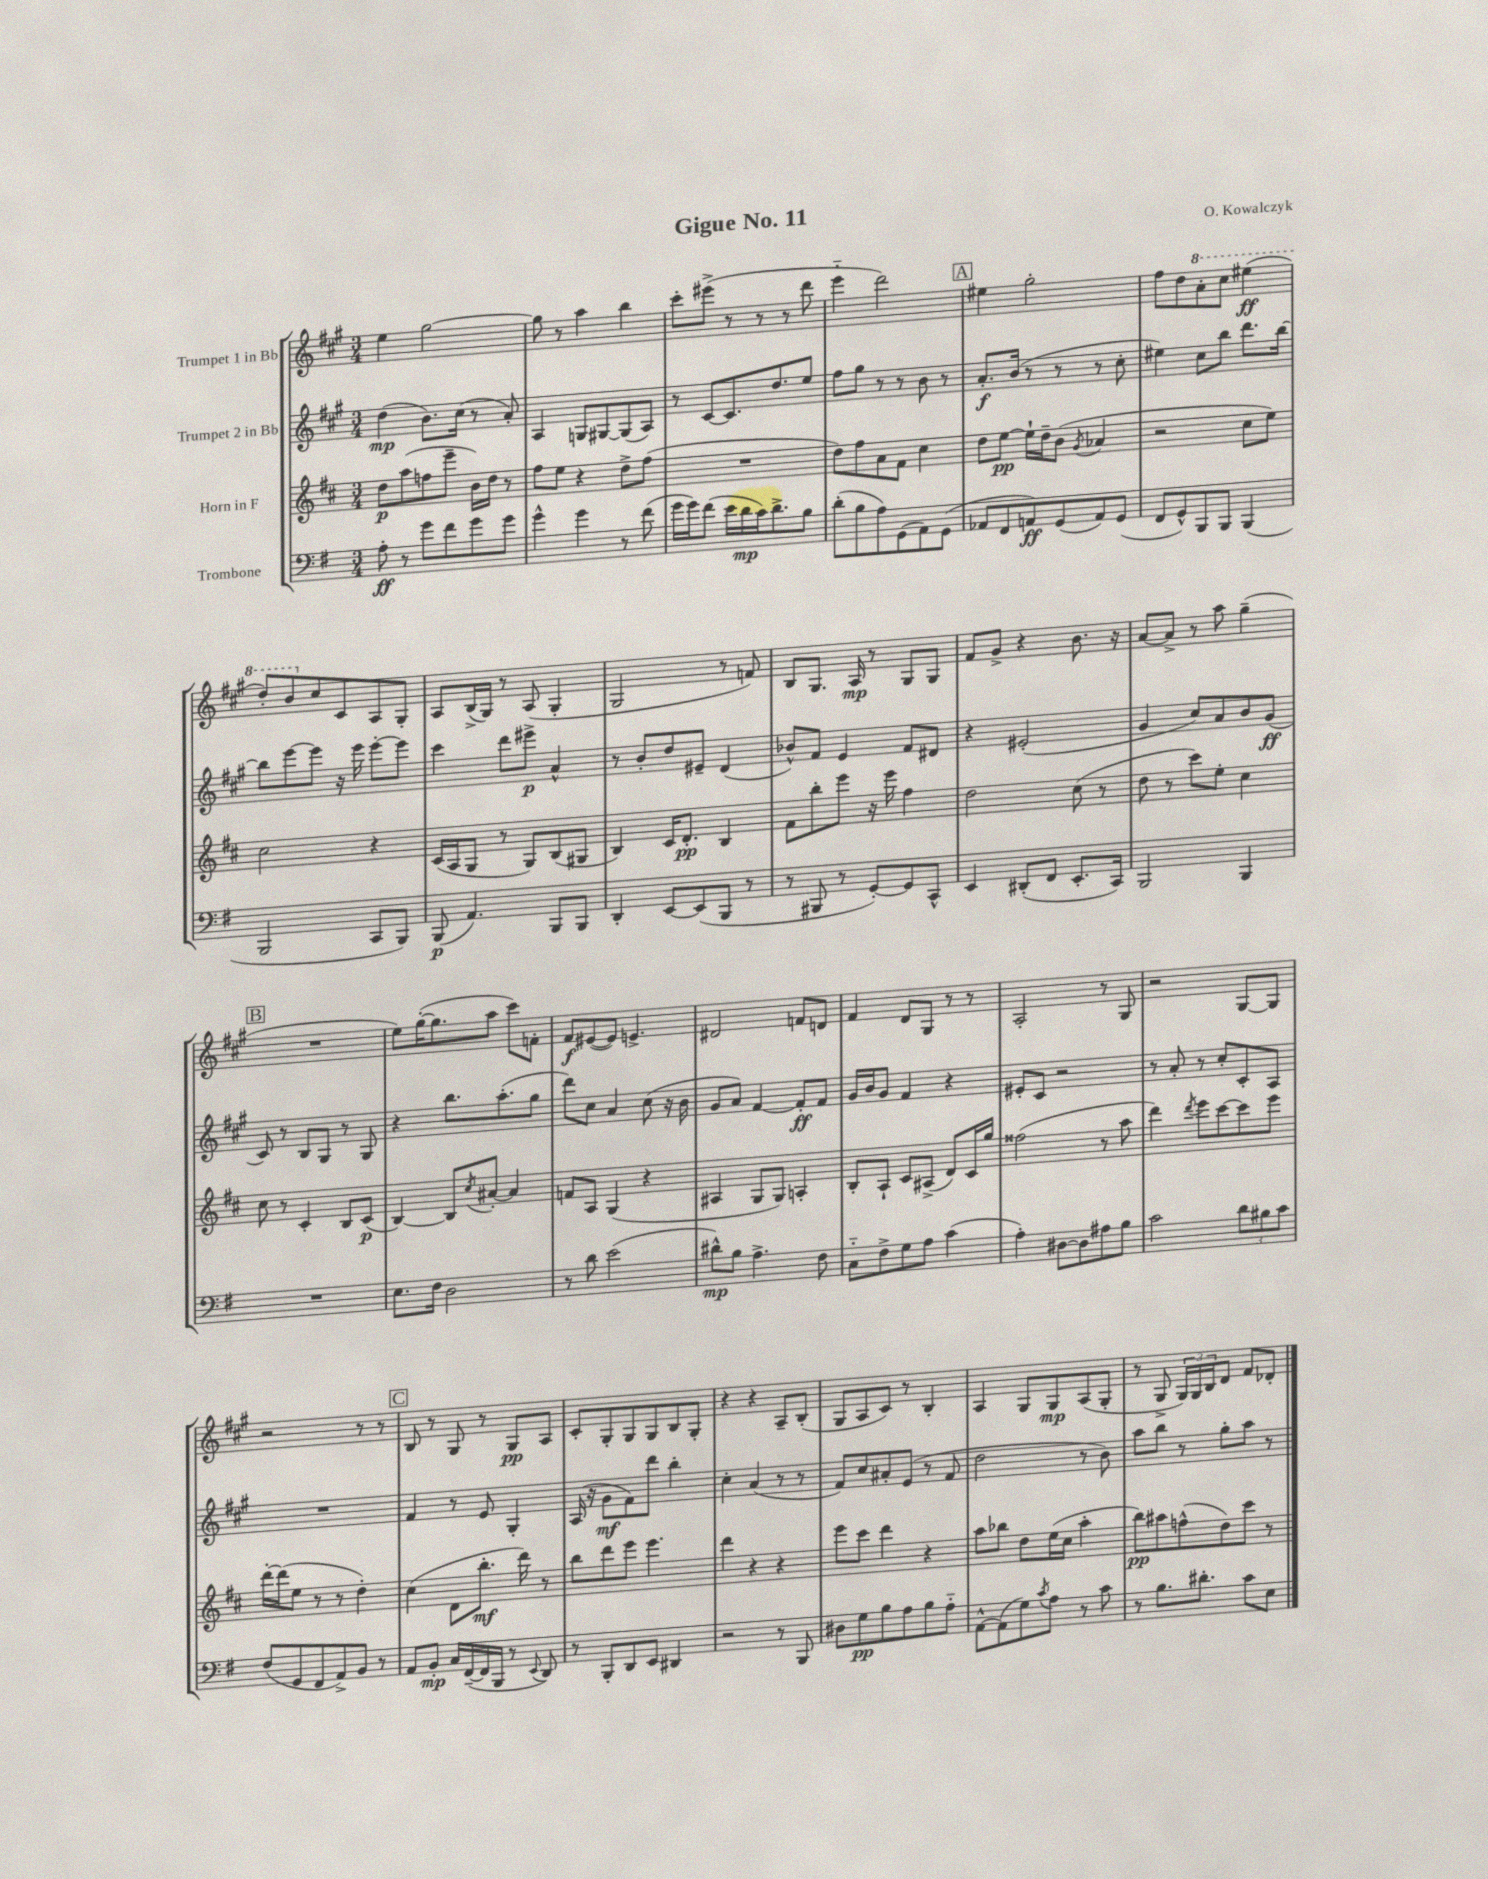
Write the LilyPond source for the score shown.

\header { title = "Gigue No. 11" composer = "O. Kowalczyk" }
<<
\new StaffGroup <<
\new Staff = "s0" \with { instrumentName = "Trumpet 1 in Bb" } {
    \clef treble \key a \major \numericTimeSignature \time 3/4
    e''4 gis''2~ |
    gis''8 r8 a''4 b''4 |
    cis'''8-. eis'''8->( r8 r8 r8 d'''8 |
    e'''4-_ d'''2) |
    \mark \markup { \box "A" } eis''4 gis''2-. |
    fis''8 d''8 \ottava #1 a''8-. cis'''8 eis'''4\ff( |
    d'''8-.) b''8 \ottava #0 cis''8 cis'8 a8 gis8-. |
    a8 b16->( gis16) r8 a8( gis4-. |
    gis2 r8 f'8) |
    b8 gis8. a16\mp r8 gis8 gis8 |
    fis'8 gis'8-> r4 b'8. r16 |
    a'8~ a'8-> r8 a''8 gis''4--( |
    \mark \markup { \box "B" } R2. |
    e''8) gis''16~-.( gis''8. a''8 cis'''8) f'8-. |
    fis'8\f eis'8~( eis'8) e'4.-> |
    dis'2 f'8 d'8 |
    fis'4 d'8 gis8 r8 r8 |
    a2-. r8 gis8 |
    r2 gis8~ gis8 |
    r2 r8 r8 |
    \mark \markup { \box "C" } b8 r8 gis8 r8 gis8\pp a8 |
    cis'8-. gis8-. gis8 gis8 b8 gis8-. |
    r4 r4 a8-- b8-.( |
    gis8 a8 cis'8) r8 b4-. |
    a4 gis8 gis8\mp a8( gis8-. |
    r8 gis8-> \tuplet 3/2 { gis16) gis16 b16 } d'8 fis'8 des'8-. \bar "|." |
}
\new Staff = "s1" \with { instrumentName = "Trumpet 2 in Bb" } {
    \clef treble \key a \major \numericTimeSignature \time 3/4
    d''4\mp( b'8.) cis''16( r8 a'8-.) |
    a4 g8 gis8~ gis8( a8) |
    r8 cis'8~ cis'8. d''8. e''8 |
    fis''8 gis''8 r8 r8 b'8 r8 |
    \mark \markup { \box "A" } a'8.-.\f b'16( r8 r8 r8 cis''8-. |
    eis''4) cis''8 b''8 d'''8. b''16~ |
    b''8 e'''8~ e'''8 r16 e'''16 e'''8~-. e'''8 |
    cis'''4 d'''8 eis'''8->\p a'4-^ |
    r8 b'8-. d''8 eis'8-- d'4( |
    bes'8-^) fis'8 e'4 fis'8 dis'8 |
    r4 eis'2-.( |
    gis'4 cis''8) a'8 b'8 gis'8\ff( |
    \mark \markup { \box "B" } cis'8) r8 b8 gis8 r8 gis8 |
    r4 b''8. a''8.-.( gis''8 |
    d'''8) cis''8 a'4 cis''8( r16 b'16 |
    gis'8 a'8) fis'4~ fis'8-.\ff fis'8 |
    gis'16 b'16 gis'8 fis'4 r4 |
    eis'8-. cis'8 r2 |
    r8 a'8-. r8 cis''8-. cis'8-. a8 |
    R2. |
    \mark \markup { \box "C" } fis'4 r8 e'8 gis4-. |
    a16( r16 gis'8\mf fis'8) d'''8 b''4-. |
    cis''4-. a'4( r8 r8 |
    fis'8) cis''8 ais'8-. e'8( r8 fis'8 |
    d''2 r8 b'8) |
    a''8 b''8 r8 gis''8-. a''8 r8 \bar "|." |
}
\new Staff = "s2" \with { instrumentName = "Horn in F" } {
    \clef treble \key d \major \numericTimeSignature \time 3/4
    d''8\p a''8( f''8 e'''8-- b'16) d''16 r8 |
    fis''8 e''8 r4 d''8-> fis''8( |
    R2. |
    d''8) fis''8 a'8 fis'8 cis''4 |
    \mark \markup { \box "A" } d''8 e''8~\pp e''16-! d''16-- b'8( \acciaccatura { g'8 } aes'4 |
    r2 cis''8 e''8) |
    cis''2 r4 |
    cis'16( a16 g8 r8 g8) b8( gis8 |
    b4) cis'16 d'8.-.\pp b4 |
    fis'8 b''8-. e'''8 r16 e'''16 fis''4 |
    d''2 cis''8( r8 |
    d''8 r8 cis'''8) e''8-. cis''4 |
    \mark \markup { \box "B" } cis''8 r8 cis'4-. b8 cis'8\p( |
    b4~) b8 \acciaccatura { cis''8 } ais'8~-. ais'4 |
    f'8 a8 g4( r4 |
    ais4 g8 g8) a4-. |
    b8-. a8-! cis'8 ais8->( d'8) cis'16 g''16 |
    fisis''2( r8 a''8 |
    d'''4) \acciaccatura { d'''8 } e'''8 cis'''8~ cis'''8 e'''8 |
    d'''16~-. d'''16( e''8 r8 r8 d''4-.) |
    \mark \markup { \box "C" } cis''4( d'8 b''8.-.\mf d'''16) r8 |
    b''8 d'''8 e'''8 e'''4. |
    d'''4 r4 r4 |
    e'''8 cis'''8 d'''4 r4 |
    a''8 bes''8 d''8 e''16( cis''16 a''4-. |
    b''8\pp) ais''8 f''8-^( d''8) cis'''8 r8 \bar "|." |
}
\new Staff = "s3" \with { instrumentName = "Trombone" } {
    \clef bass \key g \major \numericTimeSignature \time 3/4
    a8-.\ff r8 g'8 fis'8 g'8 g'8 |
    g'4-^ g'4 r8 fis'8( |
    g'16 g'16) fis'8( e'16 d'16\mp c'16) d'8.-> b8 |
    d'8-.( b8 a8) g,8( a,8) g,8( |
    \mark \markup { \box "A" } aes,8 fis,8 a,8\ff) g,8( a,8) g,8( |
    fis,8 g,8-^) b,,8 b,,8 b,,4( |
    b,,2 c,8 b,,8) |
    b,,8\p( a,4.) b,,8 b,,8 |
    d,4-. e,8~ e,8( b,,8 r8 |
    r8 bis,,8 r8 g,8~-.) g,8 c,8-^ |
    e,4 dis,8-.( fis,8 e,8.-. c,16) |
    b,,2 b,,4 |
    \mark \markup { \box "B" } R2. |
    e8. fis16 d2 |
    r8 d'8 e'2( |
    dis'8-^\mp) b8 a4.-> fis8 |
    c8-_ fis8-> g8 a8 c'4( |
    a4-.) dis8~ dis8 ais8 b8 |
    c'2 \tuplet 3/2 { d'8 bis8 c'8 } |
    fis8( g,8 fis,8 a,8->) b,8 r8 |
    \mark \markup { \box "C" } a,8 b,8-.\mp c16 fis,16~--( fis,16 b,,16 r8 \appoggiatura { e,8 } d,8) |
    r8 b,,8-. d,8 e,8 dis,4 |
    r2 r8 b,,8 |
    dis8 g8\pp b8 a8 b8 a8-_ |
    a,8~-^ a,8( g8) \acciaccatura { c'8 } a8 r8 c'8 |
    r8 b8. dis'8.-. c'8 e8 \bar "|." |
}
>>
>>
\layout { \context { \Score \remove "Bar_number_engraver" } }
